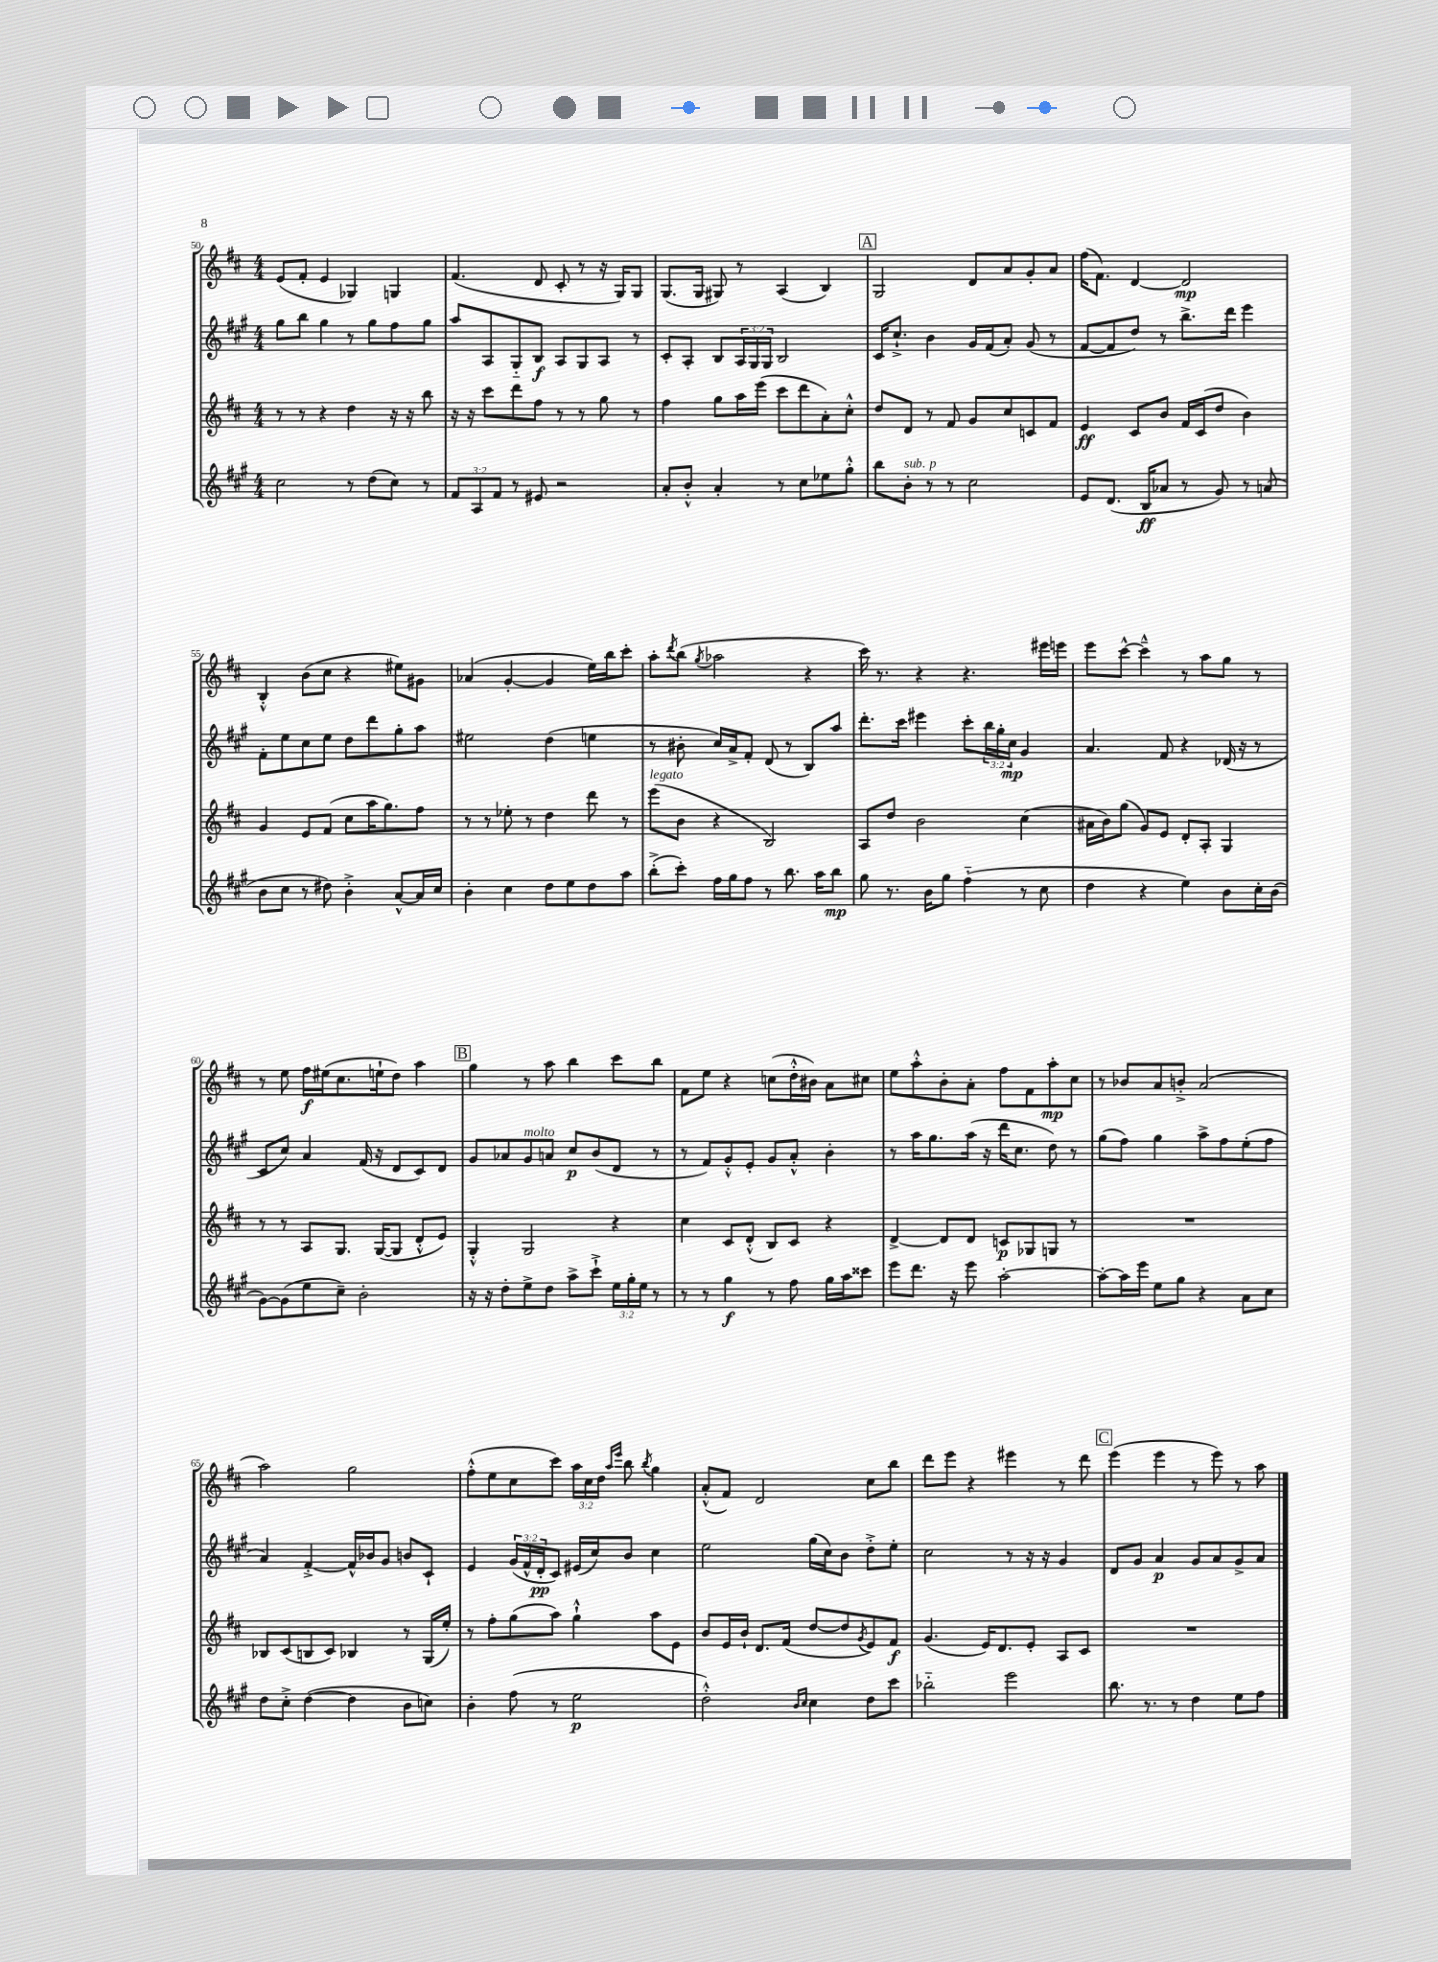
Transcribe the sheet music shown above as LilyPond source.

<<
\new StaffGroup <<
\new Staff = "s0" {
    \clef treble \key d \major \numericTimeSignature \time 4/4 \override Staff.TupletNumber.text = #tuplet-number::calc-fraction-text
    e'8( fis'8-. e'4 ges4) g4 |
    fis'4.( d'8 cis'8-. r8 r16 g16) g8 |
    g8.( g16 gis8) r8 a4( b4) |
    \mark \markup { \box "A" } g2 d'8 a'8 g'8-. a'8 |
    fis''16( fis'8.) d'4~ d'2\mp |
    b4-.-^ b'8( cis''8 r4 eis''8) gis'8 |
    aes'4( g'4~-. g'4 e''16) b''16 cis'''8-. |
    a''8-. \acciaccatura { d'''8 } b''8( \acciaccatura { g''8 } aes''2 r4 |
    cis'''16) r8. r4 r4. eis'''16 e'''16 |
    e'''8 cis'''8~-^ cis'''4---^ r8 a''8 g''8 r8 |
    r8 e''8 fis''16\f eis''16( cis''8. e''16-! d''8) a''4 |
    \mark \markup { \box "B" } g''4 r8 a''8 b''4 cis'''8 b''8 |
    fis'8 e''8 r4 c''8( d''16-.-^ bis'16) a'8 cis''8 |
    e''8 a''8-.-^ b'8-. a'8-. fis''8 fis'8 a''8-.\mp cis''8 |
    r8 bes'8 a'8 b'8-.-> a'2( |
    a''2) g''2 |
    fis''8-.-^( e''8 cis''8 cis'''8) \tuplet 3/2 { a''16 cis''16 d''16 } \grace { a''16 e'''16 } b''8 \acciaccatura { b''8 } g''4 |
    a'8-.-^( fis'8) d'2 cis''8 b''8 |
    d'''8 e'''8 r4 eis'''4 r8 d'''8 |
    \mark \markup { \box "C" } e'''4( e'''4 r8 e'''8) r8 a''8 \bar "|." |
}
\new Staff = "s1" {
    \clef treble \key a \major \numericTimeSignature \time 4/4 \override Staff.TupletNumber.text = #tuplet-number::calc-fraction-text
    gis''8 b''8 gis''4 r8 gis''8 fis''8 gis''8 |
    a''8 a8 gis8-_ b8\f a8 gis8 a8 r8 |
    cis'8-. a8-. b8 \tuplet 3/2 { a16 gis16 gis16 } b2 |
    \mark \markup { \box "A" } cis'16 cis''8.-!-> b'4 gis'16 fis'16( a'8-.) gis'8( r8 |
    fis'8~ fis'8 d''8) r8 b''8.-> d'''16 e'''4 |
    fis'8-. e''8 cis''8 e''8 d''8 d'''8 gis''8-. a''8 |
    eis''2 d''4( e''4 |
    r8 bis'8-. cis''16) a'16-> fis'8-. d'8( r8 b8) a''8 |
    d'''8.-. cis'''16 eis'''4 cis'''8-. \tuplet 3/2 { b''16 gis''16-. cis''16\mp } gis'4 |
    a'4. fis'8 r4 des'16( r16 r8 |
    cis'8 cis''8) a'4 fis'16( r16 d'8 cis'8) d'8 |
    \mark \markup { \box "B" } gis'8 aes'8 gis'8^\markup { \italic "molto" } a'8 cis''8\p b'8( d'8 r8 |
    r8 fis'8) gis'8-.-^ e'8-. gis'8 a'8-.-^ b'4-. |
    r8 a''16 gis''8. a''16( r16 d'''16 cis''8. d''8) r8 |
    gis''8( fis''8) gis''4 a''8-> fis''8 e''8-.( fis''8 |
    a'4) fis'4~-.-> fis'16-^ bes'16 gis'8 b'8 cis'8-! |
    e'4 \tuplet 3/2 { gis'16( fis'16-^ d'16-.\pp } cis'8) eis'16( cis''16) b'8 cis''4 |
    e''2 gis''16( cis''16) b'8 d''8-.-> e''8-. |
    cis''2 r8 r16 r16 gis'4 |
    \mark \markup { \box "C" } d'8 gis'8 a'4\p gis'8 a'8 gis'8-> a'8 \bar "|." |
}
\new Staff = "s2" {
    \clef treble \key d \major \numericTimeSignature \time 4/4
    r8 r8 r4 d''4 r16 r16 b''8 |
    r16 r16 cis'''8 d'''8 fis''8 r8 r8 g''8 r8 |
    fis''4 g''8 a''16 e'''16( cis'''8 d'''8 a'8-.) cis''8-.-^ |
    \mark \markup { \box "A" } d''8 d'8 r8 fis'8 g'8 cis''8 c'8 fis'8 |
    e'4\ff cis'8 b'8 fis'16 cis'16( d''8 b'4) |
    g'4 e'8 fis'8( cis''8 a''16 g''8.) fis''8 |
    r8 r8 ees''8-. r8 d''4 d'''8 r8 |
    e'''8^\markup { \italic "legato" }( b'8 r4 b2) |
    a8 d''8 b'2 cis''4( |
    ais'16 b'16) g''8( g'8) e'8 d'8-. a8-. g4 |
    r8 r8 a8 g8. g16~( g8 d'8-.-^ e'8) |
    \mark \markup { \box "B" } g4-.-^ g2 r4 |
    cis''4 cis'8 d'8-.-^( b8) cis'8 r4 |
    d'4~-> d'8 d'8 c'8\p ges8 g8 r8 |
    R1 |
    bes8 cis'8( b8 cis'8) bes4 r8 g16( e''16-.) |
    r8 fis''8-. g''8( a''8) g''4-!-^ a''8 e'8 |
    b'8 e'16 b'16-! d'8. fis'16( d''8~ d''8 \acciaccatura { g'8 } e'8) fis'8\f |
    g'4.( e'16) d'8. e'8-. a8 cis'8 |
    \mark \markup { \box "C" } R1 \bar "|." |
}
\new Staff = "s3" {
    \clef treble \key a \major \numericTimeSignature \time 4/4 \override Staff.TupletNumber.text = #tuplet-number::calc-fraction-text
    cis''2 r8 d''8( cis''8) r8 |
    \tuplet 3/2 { fis'8 a8 fis'8 } r8 eis'8 r2 |
    a'8-. b'8-.-^ a'4-. r8 cis''8 ees''8 gis''8-.-^ |
    \mark \markup { \box "A" } b''8 b'8-.^\markup { \italic "sub. p" } r8 r8 cis''2 |
    e'8 d'8.( b16\ff aes'8 r8 gis'8) r8 a'8( |
    b'8 cis''8 r8 dis''8) b'4-.-> a'8~-^ a'16 cis''16 |
    b'4-. cis''4 d''8 e''8 d''8 a''8 |
    b''8-.->( cis'''8-.) fis''16 gis''16 fis''8 r8 b''8. a''16 b''8\mp |
    gis''8 r8. b'16 gis''8 fis''4-_( r8 cis''8 |
    d''4 r4 e''4) b'8 cis''16-. b'16( |
    gis'8~) gis'8( e''8 cis''8--) b'2-. |
    \mark \markup { \box "B" } r16 r16 d''8-. e''8-> d''8 a''8-> cis'''8-!-> \tuplet 3/2 { e''16 gis''16-. e''16 } r8 |
    r8 r8 gis''4\f r8 fis''8 gis''16 a''16 cisis'''8 |
    e'''8 d'''8. r16 e'''8 a''2~-. |
    a''8~-. a''16 e'''16 e''8 gis''8 r4 a'8 cis''8 |
    d''8 cis''8-.-> d''4~( d''4 b'8 c''8) |
    b'4-. fis''8( r8 e''2\p |
    d''2-.-^) \grace { b'16 cis''16 } cis''4 d''8 cis'''8 |
    bes''2-_ e'''2 |
    \mark \markup { \box "C" } b''8. r8. r8 d''4 e''8 fis''8 \bar "|." |
}
>>
>>
\layout { \context { \Score currentBarNumber = #50 } }
